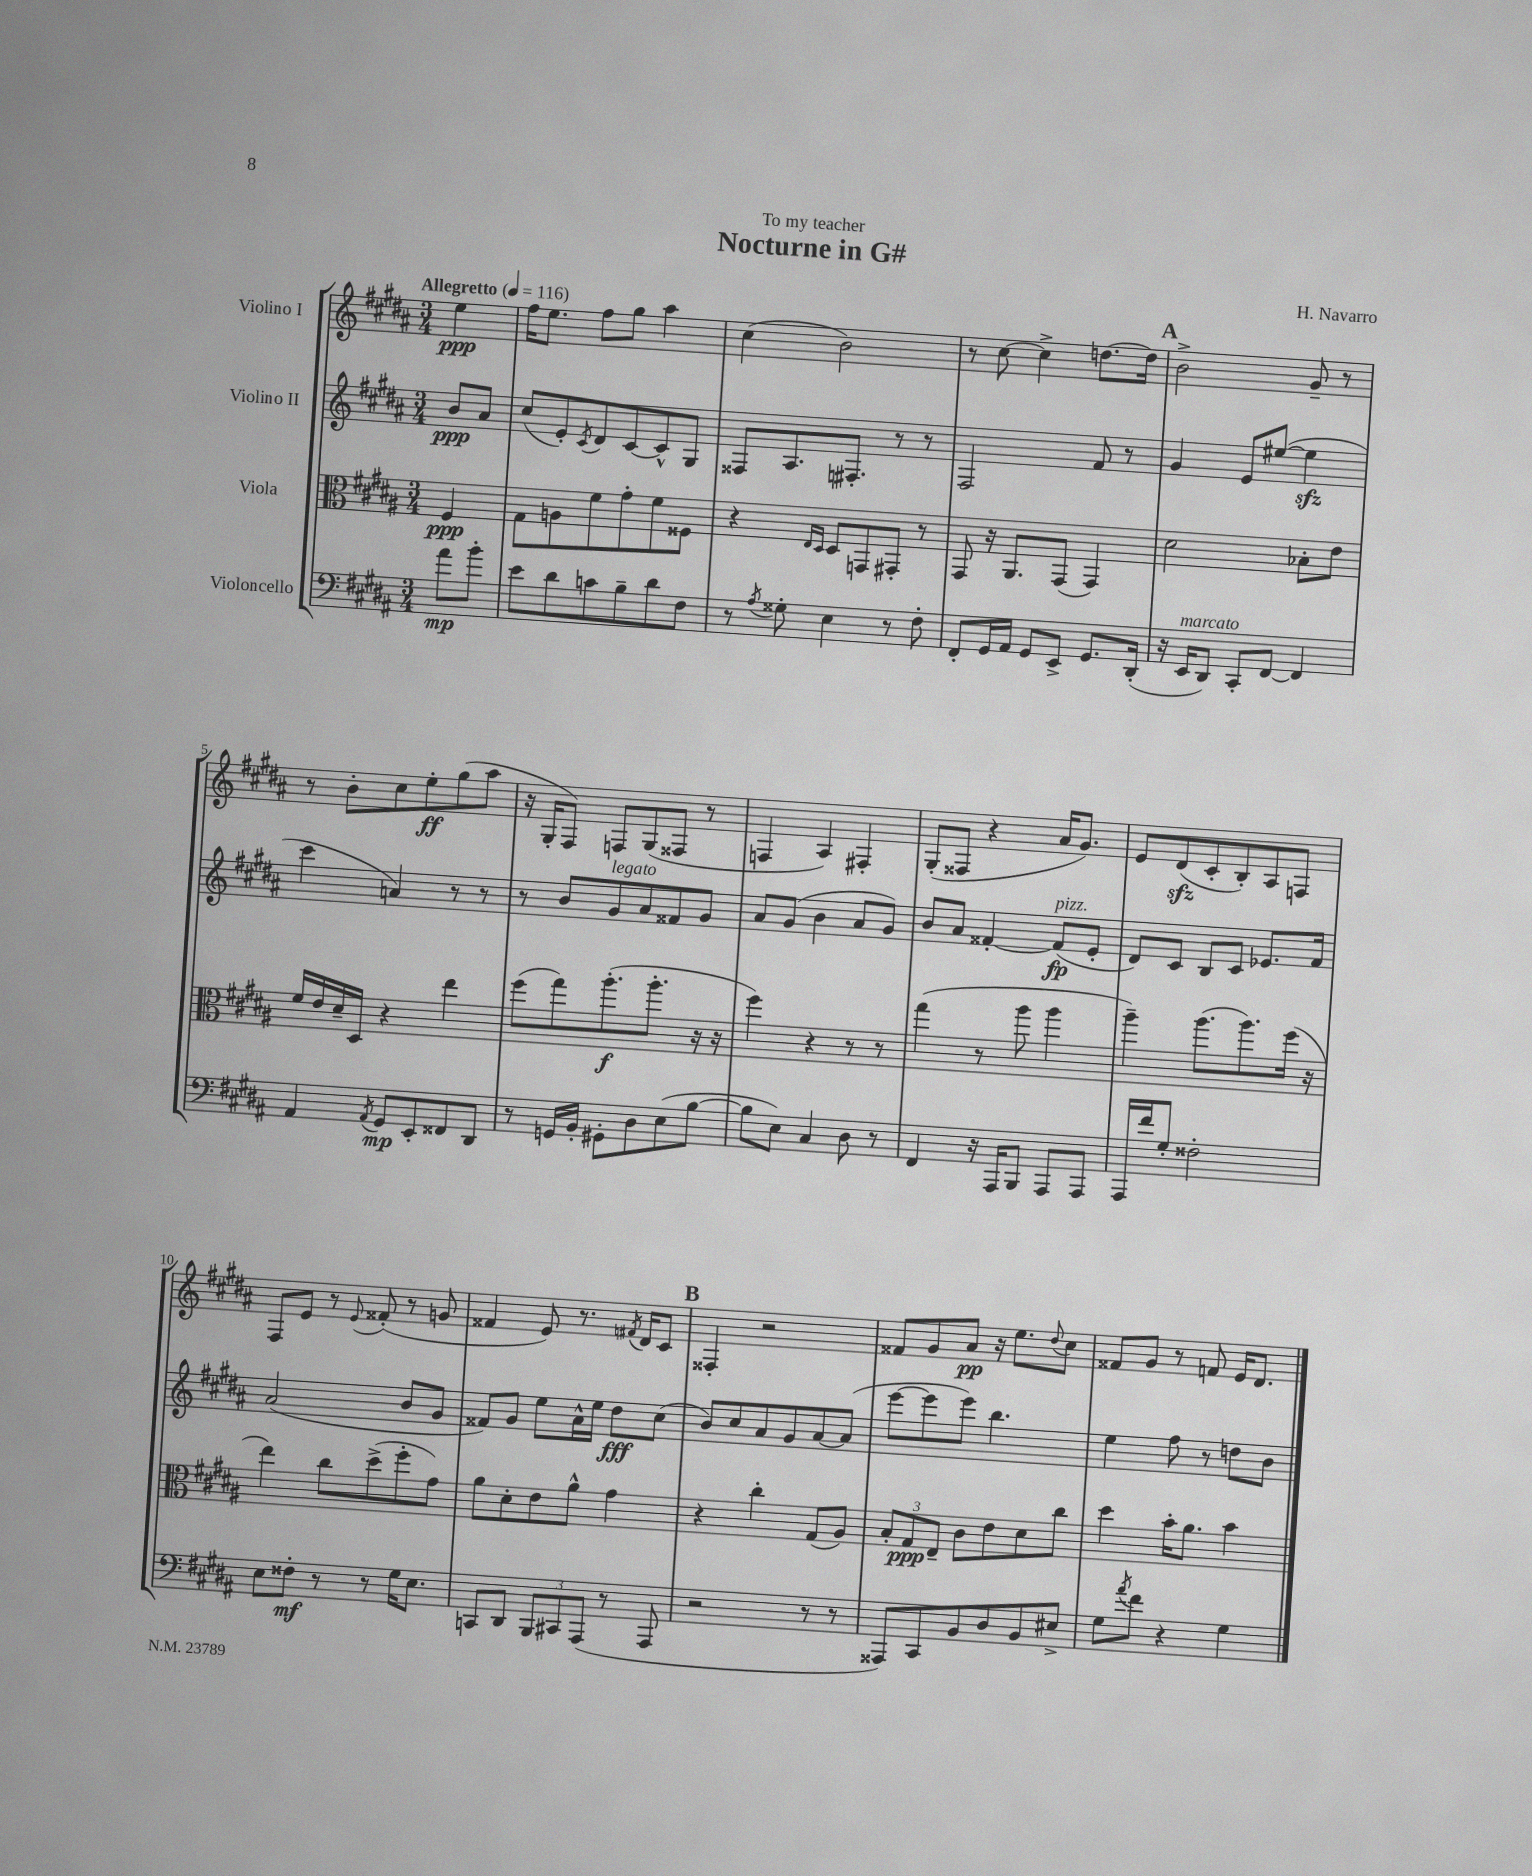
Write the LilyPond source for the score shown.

\header { title = "Nocturne in G#" composer = "H. Navarro" dedication = "To my teacher" }
<<
\new StaffGroup <<
\new Staff = "s0" \with { instrumentName = "Violino I" } {
    \clef treble \key b \major \numericTimeSignature \time 3/4 \partial 4 \tempo "Allegretto" 4 = 116
    e''4\ppp |
    fis''16 e''8. fis''8 gis''8 ais''4 |
    cis''4( b'2) |
    r8 cis''8~ cis''4-> d''8.~ d''16 |
    \mark \markup { \bold "A" } b'2-> gis'8-- r8 |
    r8 b'8-. cis''8 e''8-.\ff gis''8( ais''8 |
    r16 gis16-. fis8) f8 gis8( fisis8 r8 |
    f4 ais4) fis4-. |
    gis8-.( fisis8 r4 ais'16 gis'8.) |
    e'8 dis'8\sfz( cis'8-. b8-.) ais8 f8 |
    fis8 e'8 r8 \appoggiatura { e'8 } fisis'8-.( r8 g'8 |
    fisis'4 e'8) r8. \acciaccatura { fis'8 } dis'16 cis'8 |
    \mark \markup { \bold "B" } fisis4-. r2 |
    fisis'8 gis'8 ais'8\pp r16 e''8. \appoggiatura { dis''8 } cis''8 |
    fisis'8 gis'8 r8 f'8 e'16 dis'8. \bar "|." |
}
\new Staff = "s1" \with { instrumentName = "Violino II" } {
    \clef treble \key b \major \numericTimeSignature \time 3/4 \partial 4
    b'8\ppp ais'8 |
    cis''8( e'8-.) \acciaccatura { cis'8 } dis'8 cis'8~ cis'8-^ gis8 |
    fisis8 ais8. fis8.-. r8 r8 |
    fis2 fis'8 r8 |
    \mark \markup { \bold "A" } gis'4 e'8 eis''8~( eis''4\sfz |
    cis'''4 a'4) r8 r8 |
    r8 b'8 gis'8^\markup { \italic "legato" } ais'8 fisis'8 gis'8 |
    ais'8 gis'8( b'4 ais'8 gis'8) |
    b'8 ais'8 fisis'4~-. fisis'8\fp^\markup { \italic "pizz." }( e'8-. |
    dis'8) cis'8 b8 cis'8 ees'8. fis'16 |
    ais'2( b'8 gis'8 |
    fisis'8) gis'8 e''8 ais'16-^ e''16 dis''8\fff cis''8( |
    \mark \markup { \bold "B" } b'8) cis''8 ais'8 gis'8 ais'8~ ais'8( |
    e'''8~ e'''8 e'''8) b''4. |
    e''4 fis''8 r8 d''8 b'8 \bar "|." |
}
\new Staff = "s2" \with { instrumentName = "Viola" } {
    \clef alto \key b \major \numericTimeSignature \time 3/4 \partial 4
    fis4\ppp |
    gis8 a8 fis'8 gis'8-. fis'8 fisis8 |
    r4 \grace { e16 dis16 } dis8 g,8 gis,8-. r8 |
    gis,8 r16 ais,8. gis,8( gis,4) |
    \mark \markup { \bold "A" } dis'2 bes8-. e'8 |
    fis'16 e'16 dis'16-- dis16 r4 e''4 |
    fis''8( gis''8) ais''8.-.\f( ais''8.-. r16 r16 |
    fis''4) r4 r8 r8 |
    gis''4( r8 ais''8 ais''4 |
    ais''4--) ais''8.( ais''8.) fis''16( r16 |
    e''4) cis''8 dis''8->( fis''8-. gis'8) |
    ais'8 dis'8-. e'8 ais'8-^ gis'4 |
    \mark \markup { \bold "B" } r4 cis''4-. gis8( ais8) |
    \tuplet 3/2 { b8-. gis8\ppp e8-- } cis'8 e'8 dis'8 cis''8 |
    dis''4 b'16-. ais'8. b'4 \bar "|." |
}
\new Staff = "s3" \with { instrumentName = "Violoncello" } {
    \clef bass \key b \major \numericTimeSignature \time 3/4 \partial 4
    ais'8\mp b'8-. |
    e'8 dis'8 c'8 b8-- dis'8 fis8 |
    r8 \acciaccatura { ais8 } gisis8-. e4 r8 fis8-. |
    fis,8-. gis,16 ais,16 gis,8 e,8-> gis,8. dis,16-.( |
    \mark \markup { \bold "A" } r16 e,16^\markup { \italic "marcato" } dis,8) cis,8-. fis,8~ fis,4 |
    ais,4 \acciaccatura { ais,8 } gis,8\mp e,8-. fisis,8 dis,8 |
    r8 g,16 b,16-. gis,8-. dis8 e8( b8~ |
    b8 e8) cis4 dis8 r8 |
    fis,4 r16 ais,,16 b,,8 ais,,8 ais,,8 |
    ais,,16 fis'16 gis8-. fisis2-. |
    e8 fisis8-.\mf r8 r8 gis16 e8. |
    c,8 dis,8 \tuplet 3/2 { b,,8 cis,8 ais,,8( } r8 ais,,8 |
    \mark \markup { \bold "B" } r2 r8 r8 |
    aisis,,8) cis,8 b,8 dis8 b,8 eis8-> |
    gis8 \acciaccatura { ais'8 } fis'8 r4 gis4 \bar "|." |
}
>>
>>
